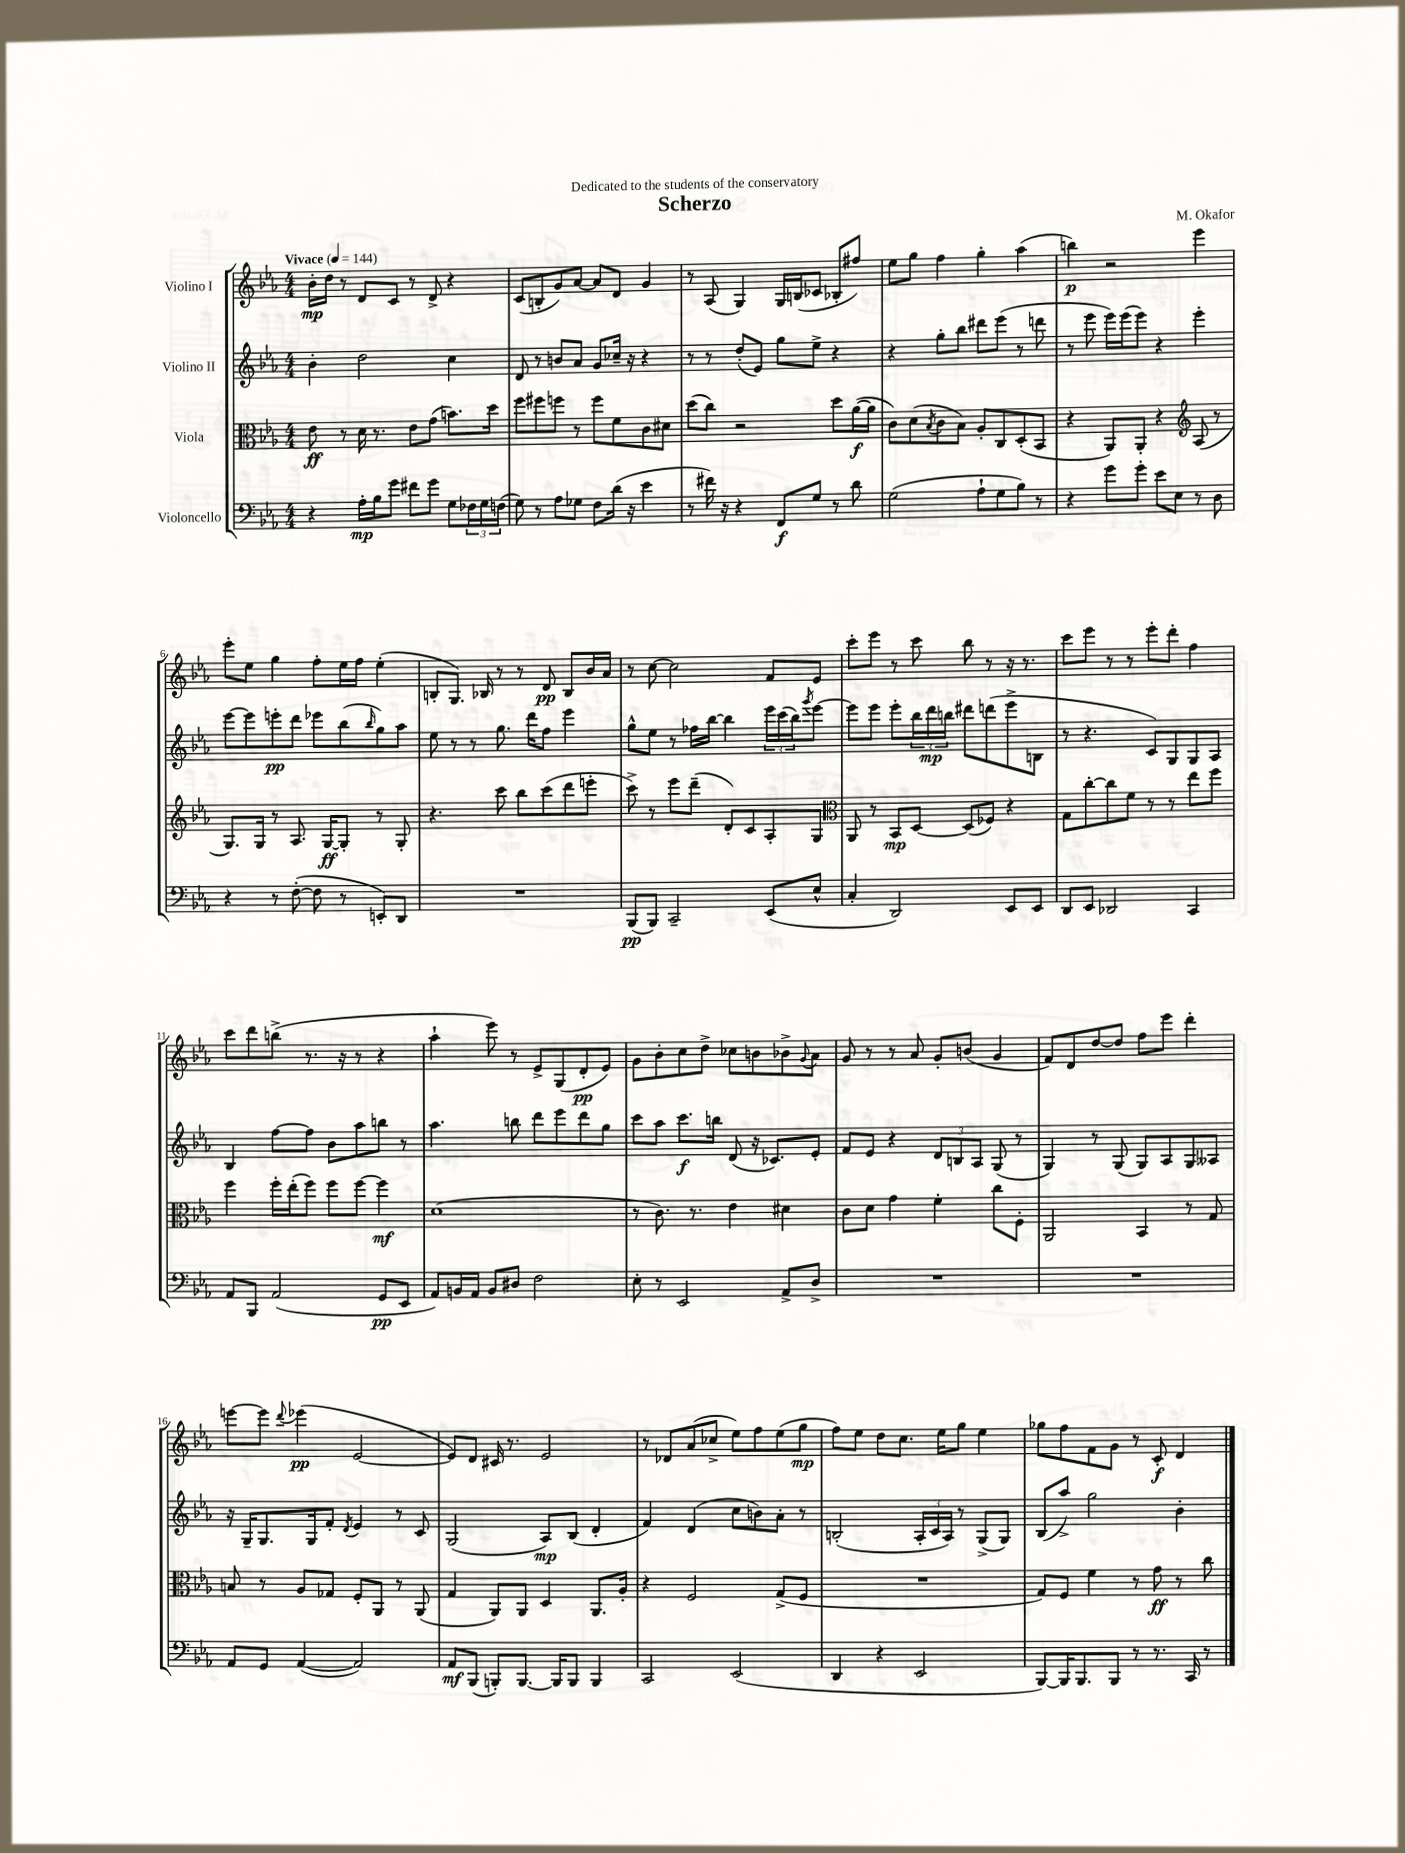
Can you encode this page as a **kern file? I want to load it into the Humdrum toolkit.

**kern	**kern	**kern	**kern
*staff4	*staff3	*staff2	*staff1
*clefF4	*clefC3	*clefG2	*clefG2
*k[b-e-a-]	*k[b-e-a-]	*k[b-e-a-]	*k[b-e-a-]
*M4/4	*M4/4	*M4/4	*M4/4
*MM144	*MM144	*MM144	*MM144
4r	8e-	4b-'	16b-'
.	.	.	16dd
.	8r	.	8r
16A-'	16d	2dd	8d
16B-	8.r	.	.
8g	.	.	8c
8f#	8e-	.	8r
8g	(8g	.	8d^
8G	8.b)	4cc	4r
24F-	.	.	.
24G	.	.	.
.	16dd	.	.
(24F	.	.	.
=	=	=	=
8G)	8ff	8d	(8c
8r	8ff#	8r	8B'
8A-	8ff	8b	8g)
8G-	8r	8a-	[8a-
8F	8ff	8g	8a-]
(16d	8f	16cc-~	8d
16r	.	16r	.
4e-	8c	4r	4g
.	8d#	.	.
=	=	=	=
8r	(8dd	8r	8r
16f#)	8cc)	8r	(8A-
16r	.	.	.
4r	2r	(8dd'	4G)
.	.	8e-)	.
8FF	.	8gg	16G
.	.	.	(16B
8G	.	8ee-^	8c-
8r	8dd	4r	8B-'
8d	([16a-	.	8ff#)
.	16a-]	.	.
=	=	=	=
(2G	8c)	4r	8ee-
.	(8d	.	8gg
.	8qB-	.	.
.	8c	8gg'	4ff
.	8B-)	8bb-	.
8A-`	8A-'	8ddd#	4gg'
8G	8C	(8eee-	.
8B-)	(8D'	8r	(4aa-
8r	8BB-	8ddd	.
=	=	=	=
4r	4r	8r	4bb)
.	.	8eee-	.
8g	8AA-)	16eee-)	2r
.	.	(16eee-	.
8g'	8AA-'	8eee-)	.
8e-	4r	4r	.
8E-	.	.	.
*	*clefG2	*	*
8r	(8A-	4eee-'	4eee-
8D	8r	.	.
=	=	=	=
4r	8.G)	[8eee-	8eee-'
.	.	8eee-]	8ee-
.	16G	.	.
8r	8r	8eee'	4gg
([8F'	8.A-	8ddd	.
8F]	.	8eee-	8ff'
.	[16G	.	.
8r	8G']	(8bb-	16ee-
.	.	.	16ff
.	.	16qqbb-	.
8EE')	8r	8gg)	(4ee-'
8DD	8G'	8aa-	.
=	=	=	=
1r	4.r	8ee-	8B'
.	.	8r	8.G)
.	.	8r	.
.	.	.	16B-
.	8ccc	8.gg	8r
.	8bb-	.	8r
.	.	16ddd	.
.	(8ccc	8ff	8d
.	8ddd	4eee-	8B-
.	8eee'	.	16b-
.	.	.	16a-
=	=	=	=
(8BBB-	8ccc^)	8gg^^	8r
8BBB-)	8r	8ee-	[8cc
2CC~	8eee-	8r	2cc]
.	(8ddd~	16ff-	.
.	.	[16bb-	.
.	8d')	4bb-]	.
.	8c	.	.
(8EE-	8A-'	24eee-	8f
.	.	(24ccc	.
.	.	24bb-)	.
.	.	8qggg	.
8E-^^	8G	[8eee-	8e-
=	=	=	=
*	*clefC3	*	*
4C'	8AA-	8eee-]	8ccc'
.	8r	8eee-	8eee-
2DD)	8BB-	8eee-'	8r
.	[8D	24bb-	8ccc
.	.	24ddd	.
.	.	24bb	.
.	(8D]	8ddd#	8bb-
.	8F-)	(8ddd	8r
8EE-	4r	8eee-^	16r
.	.	.	8.r
8EE-	.	8B	.
=	=	=	=
8DD	8G	8r	8ccc
8EE-	[8cc'	4.r	8eee-
2DD-	8cc]	.	8r
.	8f	.	8r
.	8r	8c)	8eee-'
.	8r	8G	8ddd'
4CC	8ee-	8G	4ff
.	8ff	8A-	.
=	=	=	=
8AA-	4ff	4B-	8ccc
8BBB-	.	.	8ddd
(2AA-	16ff'	[8ff	(8bb^
.	(16ee-'	.	.
.	8ff)	8ff]	8.r
.	8ff	8b-	.
.	.	.	16r
.	[8ff	8aa-	8r
8GG	4ff]	8bb	4r
8EE-	.	8r	.
=	=	=	=
8AA-)	(1d	4.aa-	4aa-`
16BB	.	.	.
16AA-	.	.	.
8BB	.	.	8eee-)
8D#	.	8bb	8r
2F	.	8ddd	8e-^
.	.	8eee-	(8G
.	.	8ddd	8d'
.	.	8gg	8e-)
=	=	=	=
8E-'	8r	8ccc	8g
8r	8.c)	8aa-	8b-'
2EE-	.	8.ccc	8cc
.	8.r	.	.
.	.	.	8dd^
.	.	16bb	.
.	4e-	(8d	8cc-
.	.	16r	8b
.	.	8.c-)	.
8AA-^	4d#	.	8b-^
.	.	.	8qqg
8D^	.	8e-'	8a-
=	=	=	=
1r	8c	8f	8g
.	8d	8e-	8r
.	4g	4r	8r
.	.	.	8a-
.	4f'	12d	8g'
.	.	12B	.
.	.	.	(8b
.	.	12A-	.
.	8cc	(8G	4g
.	8F'	8r	.
=	=	=	=
1r	2AA-	4G)	8f)
.	.	.	8d
.	.	8r	[8dd
.	.	(8G	8dd]
.	4BB-	8G)	8ff
.	.	8A-	8eee-
.	8r	8G	4ddd'
.	8G	8A--	.
=	=	=	=
8AA-	8B	16r	[8eee
.	.	16G~	.
8GG	8r	8.G	8eee]
.	.	.	8qqddd
([4AA-	8A-	.	(4eee-
.	.	16G	.
.	8G-	8f'	.
.	.	8qd	.
2AA-])	8F'	4e-	[2e-
.	8AA-	.	.
.	8r	8r	.
.	(8AA-	8c	.
=	=	=	=
8AA-	4G	(2G	8e-])
(8BBB-	.	.	8d
8BBB')	8AA-)	.	16c#
.	.	.	8.r
[8.BBB	8AA-	.	.
.	4D	8A-)	2e-
16BBB]	.	.	.
8BBB	.	(8B-	.
4BBB	8.AA-	4d'	.
.	16A-'	.	.
=	=	=	=
2CC	4r	4f)	8r
.	.	.	8d-
.	2F	(4d	(8a-
.	.	.	8cc-^
(2EE-	.	8cc	8ee-)
.	.	8b)	8ff
.	(8G^	8a-'	(8ee-
.	8F	8r	8gg
=	=	=	=
4DD	1r	(2B'	8ff)
.	.	.	8ee-
4r	.	.	8dd
.	.	.	8.cc
2EE-	.	24A-'	.
.	.	24c	.
.	.	.	16ee-
.	.	24A-)	.
.	.	8r	8gg
.	.	(8G^	4ee-
.	.	8G)	.
=	=	=	=
[8BBB-)	8G)	(8B-	8gg-
16BBB-]	8F	8aa-^)	8ff
8.BBB-	.	.	.
.	4f	2gg	8f
8BBB-	.	.	8g
8r	8r	.	8r
8.r	8g	.	8c'
.	8r	4b-'	4d
16CC	.	.	.
8r	8cc	.	.
==	==	==	==
*-	*-	*-	*-
